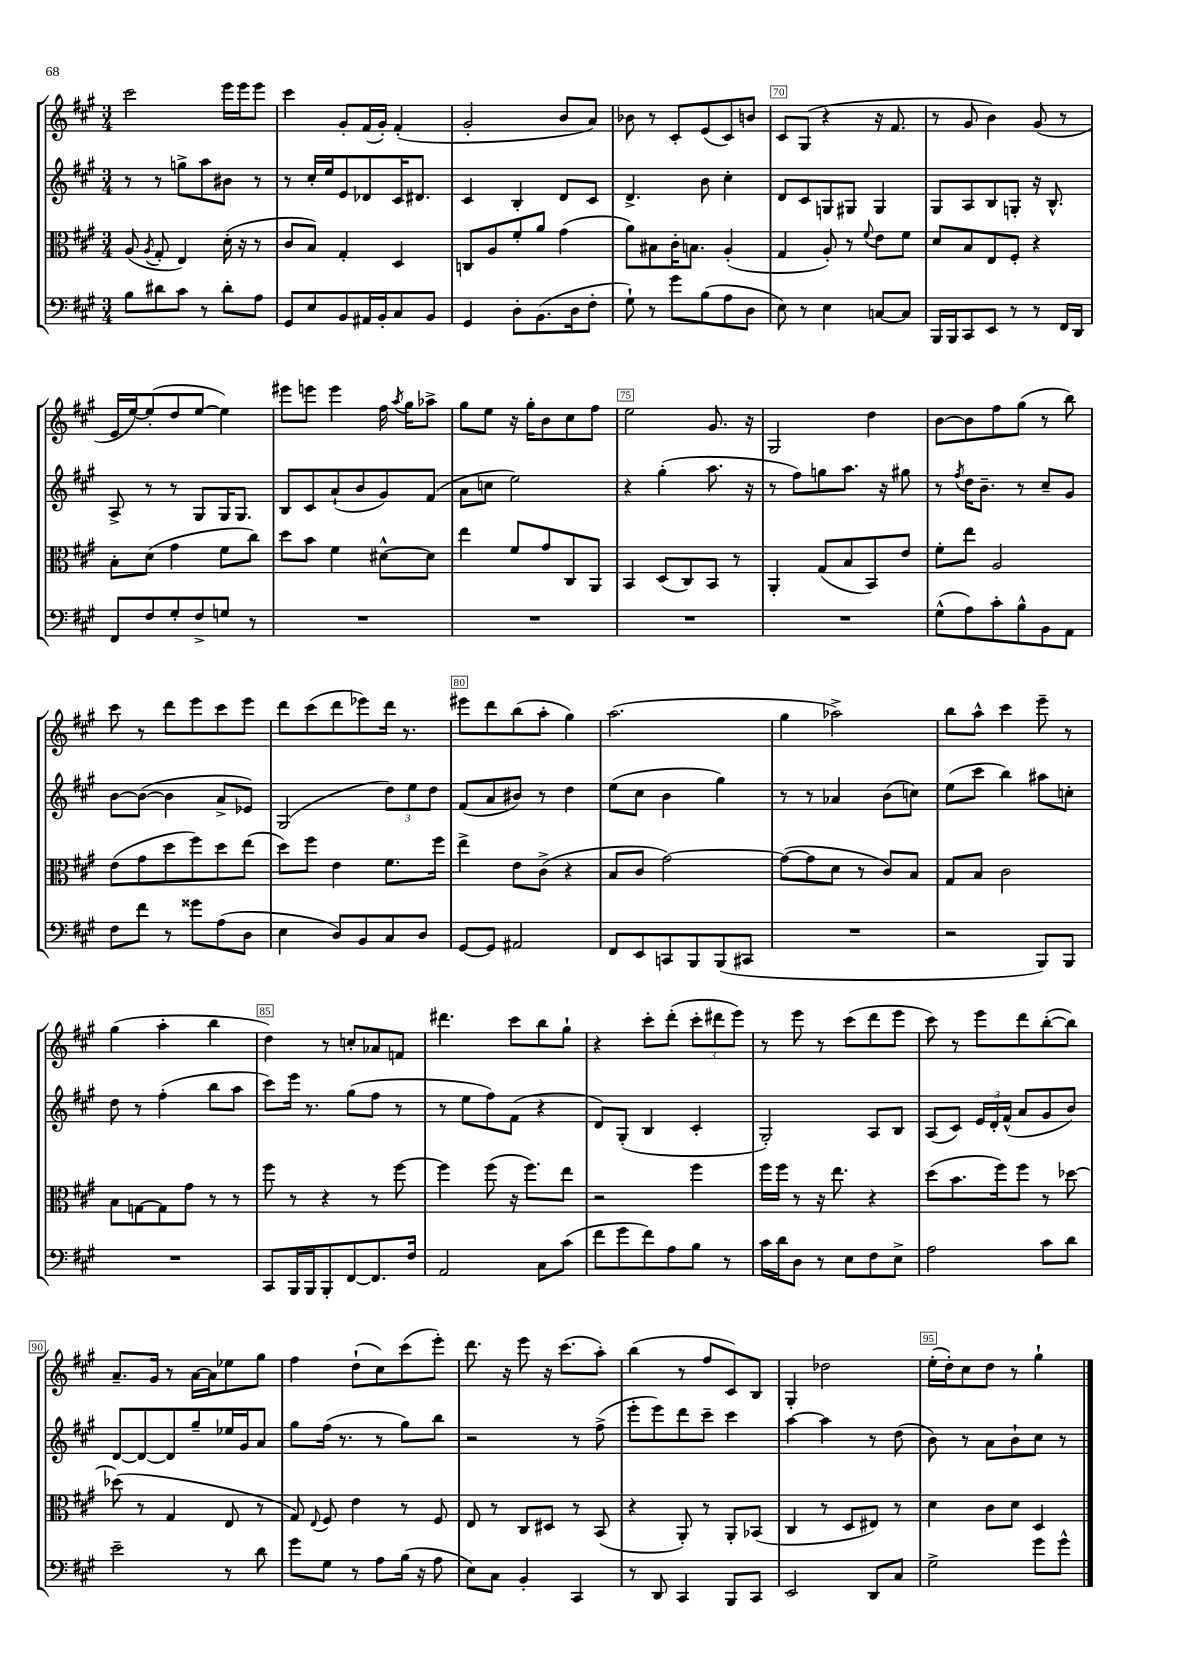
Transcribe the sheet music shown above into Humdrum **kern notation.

**kern	**kern	**kern	**kern
*part4	*part3	*part2	*part1
*staff4	*staff3	*staff2	*staff1
*clefF4	*clefC3	*clefG2	*clefG2
*k[f#c#g#]	*k[f#c#g#]	*k[f#c#g#]	*k[f#c#g#]
*M3/4	*M3/4	*M3/4	*M3/4
=66	=66	=66	=66
8B\L	(8A/	8r	2ccc#\
.	8qA/	.	.
8d#X\	8G#'/	8r	.
8c#\J	4E/)	8ggn^\L	.
8r	.	8aa\	.
8d#'\L	(16d'\	8b#X\J	16eee\LL
.	16r	.	16eee\J
8A\J	8r	8r	8eee\J
=67	=67	=67	=67
8GG#/L	8c#/L	8r	4ccc#\
8E/	8B/J)	16cc#'/LL	.
.	.	16ee/J	.
8BB/	4G#'/	8e/	8g#'/L
16AA#X/L	.	8d-X/	(16f#/L
16BB'/J	.	.	16g#'/JJ)
8C#/	4D/	16c#/K	(4f#'/
.	.	8.d#X/J	.
8BB/J	.	.	.
=68	=68	=68	=68
4GG#/	8Cn/L	4c#/	2g#'/
.	8A/	.	.
8D'\L	8f#'/	4B'/	.
(8.BB\	8a/J	.	.
.	(4g#\	8d/L	8b/L
16D\k	.	.	.
8F#'\J	.	8c#/J	8a/J)
=69	=69	=69	=69
8G#`\)	8a\L)	4.d^/	8b-X\
8r	8B#X\	.	8r
8g#\L	16c#'\K	.	8c#'/L
.	8.Bn\J	.	.
(8B\	.	8b\	(8e/
8A\	(4A'/	4cc#'\	8c#/)
8D\J	.	.	8bn/J
=70	=70	=70	=70
8E\)	4G#/	8d/L	8c#/L
8r	.	8c#/	(8G#/J
4E\	8A'/)	8Gn/	4r
.	8r	8G#X/J	.
.	8qqf#/	.	.
[8Cn/L	8e\L	4G#/	16r
.	.	.	8.f#/
8C/J]	8f#\J	.	.
=71	=71	=71	=71
16BBB/LL	8d/L	8G#/L	8r
16BBB/J	.	.	.
8CC#/	8B/	8A/	8g#/
8EE/J	8E/	8B/	4b\)
8r	8F#'/J	8Gn'/J	.
8r	4r	16r	(8g#/
.	.	8.B^^/	.
16FF#/LL	.	.	8r
16DD/JJ	.	.	.
!!LO:LB:g=z
=72	=72	=72	=72
8FF#/L	8B'\L	8A^/	16e/LL
.	.	.	[16ee/J)
8F#/	(8d\J	8r	(8ee'/]
8G#'/	4g#\	8r	8dd/
8F#^/	.	8G#/L	[8ee/J
8Gn/J	8f#\L	16G#/K	4ee\])
.	.	8.G#/J	.
8r	8cc#\J)	.	.
=73	=73	=73	=73
2.r	8dd\L	8B/L	8eee#X\L
.	8b\J	8c#/	8eeen\J
.	4f#\	(8a`/	4eee\
.	.	8b/	.
.	[8d#X^^\L	8g#/)	16ff#\
.	.	.	8qaa/
.	.	.	16gg#\KL
.	8d#\J]	(8f#/J	8aa-X^\J
=74	=74	=74	=74
2.r	4ee\	8a\L	8gg#\L
.	.	8ccn\J	8ee\J
.	8f#/L	2ee\)	16r
.	.	.	16gg#'\KL
.	8g#/	.	8b\
.	8C#/	.	8cc#\
.	8AA/J	.	8ff#\J
=75	=75	=75	=75
2.r	4BB/	4r	2ee\
.	(8D/L	(4gg#'\	.
.	8C#/)	.	.
.	8BB/J	8.aa\	8.g#/
.	8r	.	.
.	.	16r	16r
=76	=76	=76	=76
2.r	4AA'/	8r	2G#/
.	.	8ff#\L)	.
.	(8G#/L	8ggn\	.
.	8B/	8.aa\J	.
.	8BB/)	.	4dd\
.	.	16r	.
.	8e/J	8gg#X\	.
=77	=77	=77	=77
(8G#^^\L	8f#'\L	8r	[8b\L
.	.	8qff#/	.
8A\)	8ee\J	16dd\KL	8b\]
.	.	8.b~\J	.
8c#'\	2A/	.	8ff#\
8B^^\	.	8r	(8gg#\J
8BB\	.	8cc#~/L	8r
8AA\J	.	8g#/J	8bb\)
!!LO:LB:g=z
=78	=78	=78	=78
8F#\L	(8e\L	[8b\L	8ccc#\
8f#\J	8g#\	(8b\J_	8r
8r	8dd\	4b\]	8ddd\L
8g##X\L	8ff#\)	.	8eee\
(8A\	8dd\	8a^/L	8ccc#\
8D\J	(8ee\J	8e-X/J)	8eee\J
=79	=79	=79	=79
4E\	8dd\L)	(2G#/	8ddd\L
.	8ff#\J	.	(8ccc#\
8D/L)	4e\	.	8ddd\
8BB/	.	.	8eee-X\)
8C#/	8.f#\L	12dd\L)	16ddd\Jk
.	.	.	8.r
.	.	12ee\	.
8D/J	.	.	.
.	.	12dd\J	.
.	16ff#\Jk	.	.
=80	=80	=80	=80
[8GG#/L	4ee^\	(8f#/L	8eee#X\L
8GG#/J]	.	8a/	8ddd\
2AA#X/	8e\L	8b#X/J)	(8bb\
.	(8c#^\J	8r	8aa'\J
.	4r	4dd\	4gg#\)
=81	=81	=81	=81
8FF#/L	8B/L	(8ee\L	(2.aa\
8EE/	8c#/J	8cc#\J	.
8CCn/	[2g#\)	4b\	.
8BBB/	.	.	.
(8BBB/	.	4gg#\)	.
8CC#X/J	.	.	.
=82	=82	=82	=82
2.r	(8g#\L_	8r	4gg#\
.	8g#\]	8r	.
.	8d\J	4a-X/	2aa-X^\)
.	8r	.	.
.	8c#/L)	(8b\L	.
.	8B/J	8ccn\J)	.
=83	=83	=83	=83
2r	8G#/L	(8ee\L	8bb\L
.	8B/J	8ccc#\J	8aa^^\J
.	2c#\	4bb\)	4ccc#\
8BBB/L)	.	8aa#X\L	8eee~\
8BBB/J	.	8ccn'\J	8r
!!LO:LB:g=z
=84	=84	=84	=84
2.r	8B\L	8dd\	(4gg#\
.	[8Gn\	8r	.
.	8G\]	(4ff#'\	4aa'\
.	8g#\J	.	.
.	8r	8bb\L	4bb\
.	8r	8aa\J	.
=85	=85	=85	=85
8CC#/L	8ff#\	8ccc#\L)	4dd\)
16BBB/L	8r	16eee\Jk	.
16BBB/J	.	8.r	.
8BBB'/	4r	.	8r
[8FF#/	.	(8gg#\L	8ccn'/L
8.FF#/]	8r	8ff#\J	8a-X/
.	[8ff#\	8r	8fn/J
16F#/Jk	.	.	.
=86	=86	=86	=86
2AA/	4ff#\]	8r	4.ddd#X\
.	.	8ee\L	.
.	(8ff#\	8ff#\)	.
.	16r	(8f#\J	8ccc#\L
.	8.ff#\L)	.	.
8C#\L	.	4r	8bb\
(8c#\J	8ee\J	.	8gg#`\J
=87	=87	=87	=87
8f#\L	2r	8d/L)	4r
8g#\	.	(8G#'/J	.
8f#\)	.	4B/	8ccc#'\L
8A\	.	.	(8ddd'\J
8B\J	4ff#\	4c#'/	12ccc#'\L
.	.	.	12ddd#X\
8r	.	.	.
.	.	.	12eee\J)
=88	=88	=88	=88
16c#\LL	16ff#\LL	2G#'/)	8r
16d\J	16ff#\JJ	.	.
8D\J	8r	.	8eee\
8r	16r	.	8r
.	8.ee\	.	.
8E\L	.	.	(8ccc#\L
8F#\	4r	8A/L	8ddd\
8E^\J	.	8B/J	8eee\J
=89	=89	=89	=89
2A\	(8dd\L	(8A/L	8ccc#\)
.	8.b\	8c#/J)	8r
.	.	24e/LL	8eee\L
.	.	24d'/	.
.	16ff#\k)	.	.
.	.	(24f#^^/JJ	.
.	8ff#\J	8a/L	8ddd\
8c#\L	8r	8g#/	([8bb'\
8d\J	[8dd-X\	8b/J)	8bb\J])
!!LO:LB:g=z
=90	=90	=90	=90
2e~\	(8dd-X\]	[8d/L	8.a~/L
.	8r	8d/_	.
.	.	.	16g#/Jk
.	4G#/	8d/]	8r
.	.	8gg#~/	[16a\LL
.	.	.	16a\J]
8r	8E/	16ee-X/L	8ee-X\
.	.	16g#/J	.
8d\	8r	8a/J	8gg#\J
=91	=91	=91	=91
8g#\L	8G#/)	8gg#\L	4ff#\
.	8qqE/	.	.
8G#\J	8F#/	(16ff#\Jk	.
.	.	8.r	.
8r	4e\	.	(8dd`\L
8A\L	.	8r	8cc#\)
(16B\Jk	8r	8gg#\L)	(8ccc#\
16r	.	.	.
8A\	8F#/	8bb\J	8eee'\J)
=92	=92	=92	=92
8E\L)	8E/	2r	8.ddd\
8C#\J	8r	.	.
.	.	.	16r
4BB'/	8C#/L	.	8eee\
.	8D#X/J	.	16r
.	.	.	(8.ccc#\L
4CC#/	8r	8r	.
.	(8BB/	(8ff#^\	8aa'\J)
=93	=93	=93	=93
8r	4r	8eee'\L	(4bb\
8DD/	.	8eee\)	.
4CC#/	8AA'/)	8ddd\	8r
.	8r	8ccc#~\J	8ff#/L
8BBB/L	8AA'/L	4ccc#\	8c#/)
8CC#/J	(8BB-X/J	.	8B/J
=94	=94	=94	=94
2EE/	4C#/	[4aa\	4G#'/
.	8r	4aa\]	2dd-X\
.	8D/L	.	.
8DD/L	8E#X/J)	8r	.
8C#/J	8r	(8dd\	.
=95	=95	=95	=95
2G#^\	4d\	8b\)	(16ee'\LL
.	.	.	16dd'\J)
.	.	8r	8cc#\
.	8c#\L	8a\L	8dd\J
.	8d\J	8b`\	8r
8g#\L	4D/	8cc#\J	4gg#`\
8g#^^\J	.	8r	.
==	==	==	==
*-	*-	*-	*-
